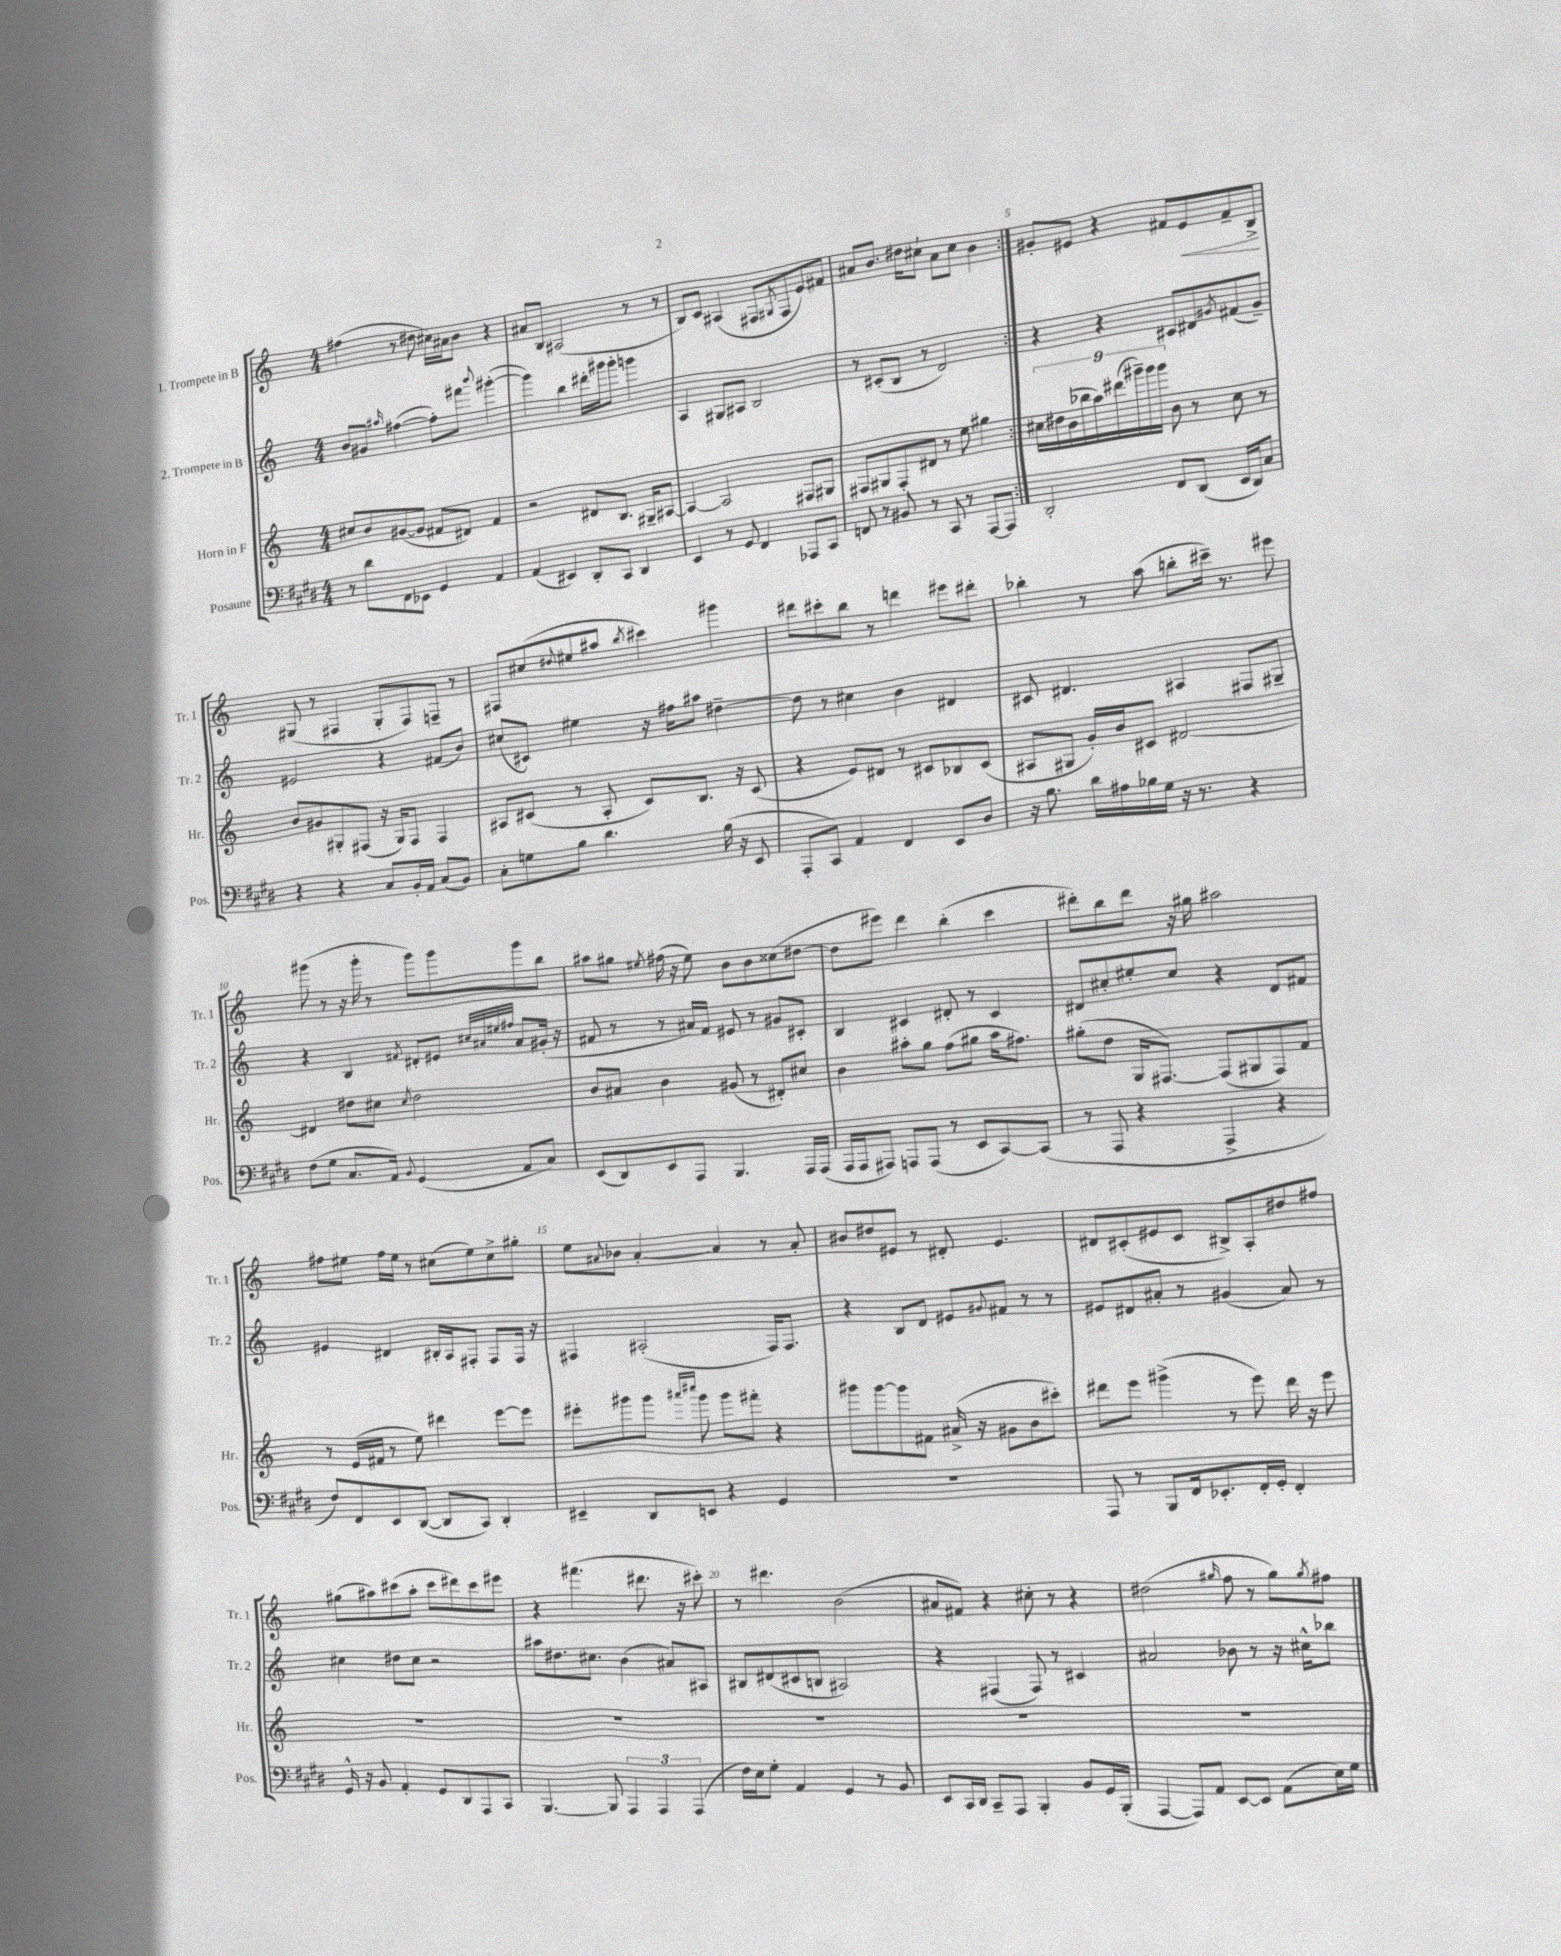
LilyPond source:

<<
\new StaffGroup <<
\new Staff = "s0" \with { instrumentName = "1. Trompete in B" shortInstrumentName = "Tr. 1" } {
    \clef treble \key c \major \numericTimeSignature \time 4/4
    \repeat volta 2 { fis''4( r8 dis''8 cis''16) ais'16 b'8 r4 |
    ais'8 b8 ais2( r8 r8 |
    b8) c'8 ais4( fis8 \acciaccatura { gis8 } fis8 e'8) fis'8 |
    ais'8 b'8. dis''16 cis''8-! ais'8 cis''8 b'4 | }
    gis'8-. eis'8 r4 fis'8 eis'8\< fis'8-- b8->\! |
    gis8( r8 fis4 gis8-. fis8) f8-- r8 |
    fis8 cis''8( \appoggiatura { dis''8 } eis''8 ais''8 \acciaccatura { b''8 } cis'''4) gis'''4 |
    dis'''8 cis'''8-. b''8 r8 d'''4 eis'''8 dis'''8-. |
    bes''4-. r8 a''8( b''8-. cis'''16--) r8. eis'''8 |
    gis'''8( r8 r16 gis'''16-. r8 gis'''8) gis'''8 gis'''8 b''8 |
    ais''8 gis''8 \acciaccatura { eis''8 } fis''16( r16 eis''8) b'8 b'8 cisis''8( dis''8~ |
    dis''8 eis'''8) d'''4 b''4-.( c'''4 |
    dis'''8-.) b''8 dis'''8 r16 gis''16 ais''2 |
    fis''8 eis''8 fis''16 eis''16 r8 cis''8( eis''8) cis''8-> gis''8-. |
    e''8 \appoggiatura { ais'8 } bes'8 ais'4~-. ais'4 r8 ais'8-. |
    bis'8 dis''8 eis'8 r8 dis'8-. eis'4. |
    dis'8 cis'8-.( eis'8 cis'8 bis8->) a8-. dis''8 fis''8 |
    gis''8( ais''8) cis'''8( ais''8-. cis'''8 dis'''8) cis'''8 eis'''8 |
    r4 fis'''4.( dis'''8. r16 cis'''8-.) |
    r8 dis'''4. b'2( |
    ais'8 fis'8) r4 cis''8-. r8 r4 |
    dis''2( \grace { gis''16 } f''8 r8 gis''8) \acciaccatura { gis''8 } fis''8 \bar "|." |
}
\new Staff = "s1" \with { instrumentName = "2. Trompete in B" shortInstrumentName = "Tr. 2" } {
    \clef treble \key c \major \numericTimeSignature \time 4/4
    \repeat volta 2 { b'8 gis'8 \grace { ais''16 } fis''4~( fis''8-.) fis'''8 \appoggiatura { b'''8 } gis'''4~-.( |
    gis'''4) b''4 dis'''16-. gis'''16 gis'''8-. g'''4 |
    a4 gis8 ais8 b2 |
    r8 cis'8-.( b8 r8 d'2) | }
    r4 r4 cis'8 dis'8 \acciaccatura { gis'8 } fis'8( gis'8--) |
    eis'2 r4 fis'8( b'8) |
    cis''8( cis'8) eis''4 r16 fis''16 ais''8 dis''4~-- |
    dis''8 r8 cis''4 b'4 dis'4 |
    cis'8 dis'4. ais4 fis8 gis8-- |
    r4 b4 \acciaccatura { fis'8 } dis'8-. eis'8 \grace { cis''32 ais'32 eis''32 fis''32 } ais'8 gis'16-.( r16 |
    fis'8 r8 r8 ais'16) fis'16 eis'8 r8 gis'8 cis'8-. |
    b4 cis'4 dis'8-. r8 cis'4 |
    dis'8 cis''8-. eis''8-. cis''8 r4 dis'8 fis'8 |
    eis'4 dis'4 bis16-. a16 fis8-. fis8 fis16 r16 |
    fis4 ais2-.( fis16) fis8. |
    r4 b8 d'8 eis'8 \appoggiatura { gis'8 } fis'8 r8 r8 |
    eis'8 dis'8 ais'8-. r8 gis'4( ais'8) r8 |
    cis''4 dis''8 cis''8 r2 |
    ais''8 dis''8. cis''8. b'4( ais'8) ais8 |
    bis8 dis'8( cis'8 b8 ais2) |
    r4 fis4( fis8) r8 cis'4 |
    ais'2 bes'8 r8 r16 cis''16-^ bes''8 \bar "|." |
}
\new Staff = "s2" \with { instrumentName = "Horn in F" shortInstrumentName = "Hr." } {
    \clef treble \key c \major \numericTimeSignature \time 4/4
    \repeat volta 2 { cis''8 b'8 gis'8~( gis'8 fis'8 dis'8) fis'4 |
    r2 dis'8 b8. gis16-- ais8~ |
    ais4~ ais2 fis8 gis8 |
    fis8 gis8 fis8-. dis'8 r8 e''8 gis''4 | }
    \tuplet 9/8 { cis''16 dis''16 b'16( bes''16 a''16) dis'''16( gis'''16--) gis'''16 gis'''16 } b'8 r8 cis''8 r8 |
    b'8 gis'8 gis8-. fis8( r16 gis16) fis8 fis4 |
    ais8 cis'8( r8 ais8-. cis'8) b8. r16 cis'8( |
    r4 e'8) dis'8 r8 cis'8 bes8 cis'8( |
    ais8 gis8 g'16-.) b'16 cis'8 dis'2~ |
    dis'4 dis''8 cis''8 \acciaccatura { cis''8 } dis''2 |
    b'8 ais'8 b'4 gis'8( r8 dis'8-.) cis''8 |
    b'4 ais''8-. g''8 f''8( gis''8 ais''16 fis''8.) |
    gis''8-.( d''8 g16 fis8.~) fis8( gis8 fis8) f'8 |
    r8 e'16( fis'16 r8 e''8) dis'''4 e'''8~ e'''8 |
    eis'''8-. gis'''8 gis'''8 \grace { ais'''16 cis''''16 } gis'''8 gis'''8 fis'''8-. r4 |
    gis'''8 gis'''8~ gis'''8 fis'8 ais'16->( r16 gis'8 b'8 cis'''8-.) |
    dis'''8 e'''8 gis'''4->( r8 e'''8) dis'''16 r16 e'''8 |
    R1 |
    R1 |
    R1 |
    R1 |
    R1 \bar "|." |
}
\new Staff = "s3" \with { instrumentName = "Posaune" shortInstrumentName = "Pos." } {
    \clef bass \key e \major \numericTimeSignature \time 4/4
    \repeat volta 2 { r8 dis'8 fis,8 ees,8 gis,4 a,4 |
    a,4( eis,4) dis,8-. cis,8 dis,4 |
    e,4 r8 gis,8 fis,4 aes,,8 cis,8 |
    f,8 r8 bis,8 r8 cis,8 r8 a,,8~ a,,8 | }
    dis,2-. fis,8 dis,8( e,16 dis,16) cis8 |
    r4 r4 cis8 b,16-. a,16 cis8( b,8) |
    cis8-. g8 b8 dis'4. b16( r16 e,8 |
    a,,8-. cis,8) a,4 fis,4 e,8 dis8 |
    r16 b8. dis'16 ais16 bes16 gis16 r16 r8. r4 |
    fis8( gis8 cis8. a,16) \appoggiatura { b,8 } gis,4( a,8 cis8) |
    e,8( dis,8) e,8 a,,8 b,,4. a,,16 a,,16( |
    a,,16 a,,16 ais,,8) a,,8 a,,8( r8 e,8 cis,8~) cis,8( |
    r8 a,,8 r4 a,,4-> r4 |
    fis8) fis,8 e,8 dis,8~( dis,8 cis,8) dis,4-. |
    eis,4-- dis,8 e,8 r4 gis,4 |
    R1 |
    a,,8 r8 b,,8 fis,16 ees,8.-. fis,16-. gis,16-. fis,4-. |
    gis,16-^ r16 b,8 a,4-. gis,8 dis,8 a,,8 cis,8 |
    b,,4.~ b,,8 \tuplet 3/2 { a,,4 a,,4 a,,4( } |
    fis16) e16 gis8-. a,4 gis,4 r8 b,8 |
    e,8 cis,16 dis,16 cis,8-- a,,8 b,,4-. b,8 gis,16 b,,16-.( |
    a,,4~ a,,8) a,8 e,8~ e,8 a,8( e16) gis16 \bar "|." |
}
>>
>>
\layout { \context { \Score \override BarNumber.break-visibility = ##(#f #t #t) barNumberVisibility = #(every-nth-bar-number-visible 5) } }
